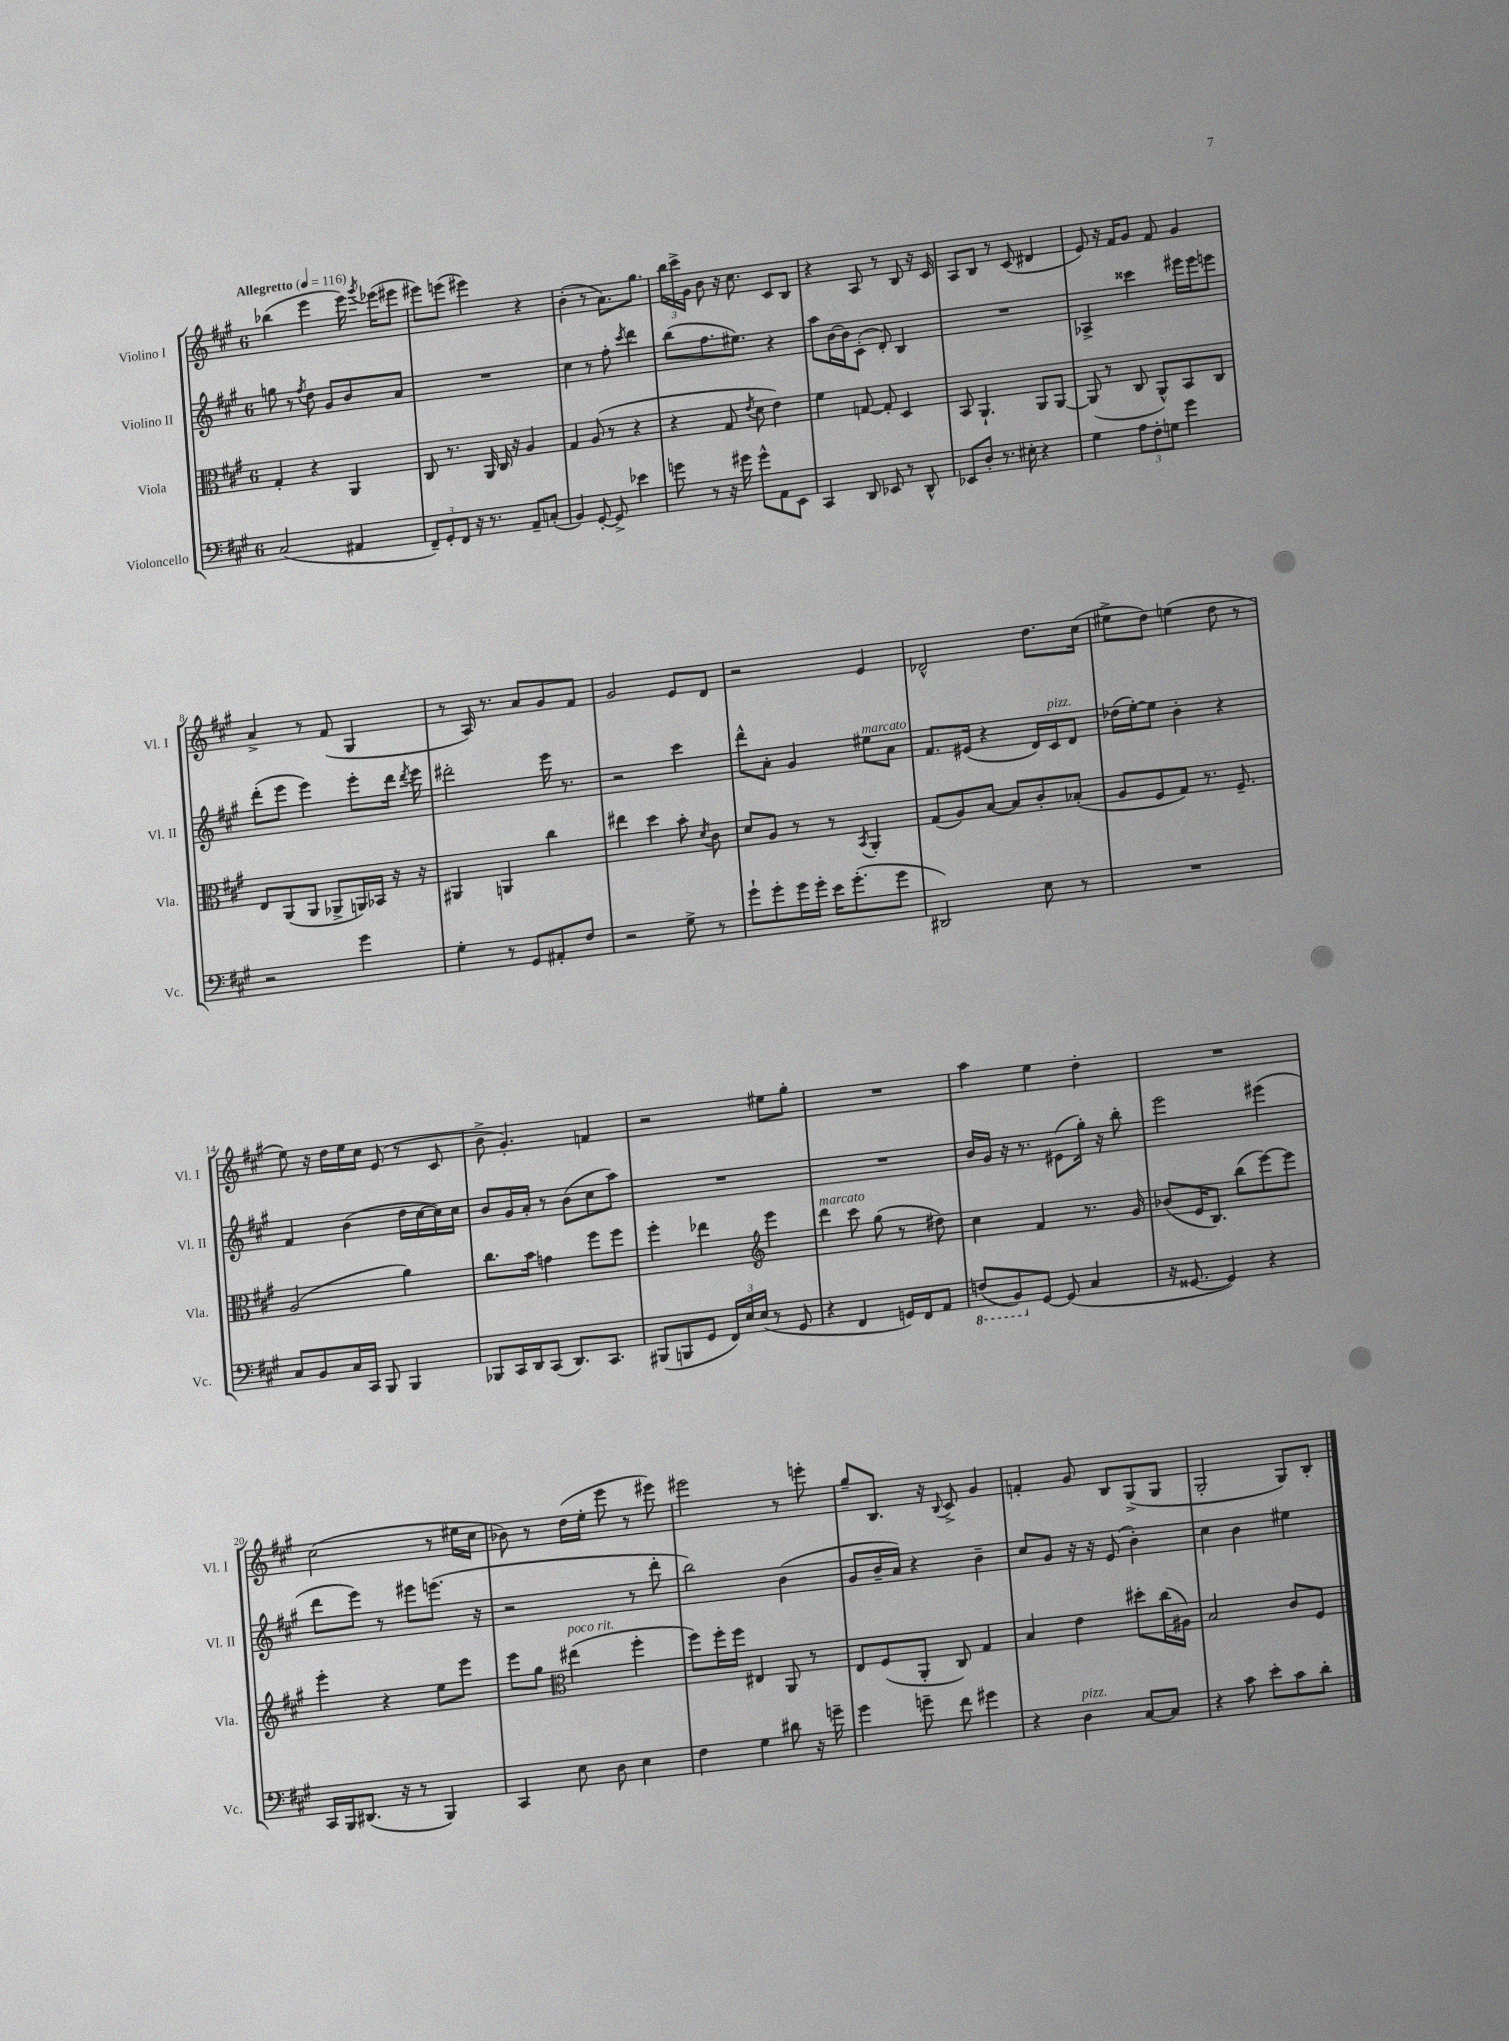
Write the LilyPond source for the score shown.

<<
\new StaffGroup <<
\new Staff = "s0" \with { instrumentName = "Violino I" shortInstrumentName = "Vl. I" } {
    \clef treble \key a \major \once \override Staff.TimeSignature.style = #'single-digit \time 6/8 \tempo "Allegretto" 4 = 116
    \autoBeamOff bes''4( e'''4 e'''16) \acciaccatura { gis'''8 } ees'''16[( eis'''8] |
    eis'''8[) e'''8]( eis'''4) r4 |
    b'4-.( r8 a'8.[) gis''8.] |
    \tuplet 3/2 { b''16[ cis'''16-> gis'16] } b'8 r16 cis''8. cis'8[ b8] |
    r4 a8 r8 b8 r16 cis'16 |
    a8[ b8] r8 cis'8( dis'4 |
    e'8) r16 fis'16[ gis'8] fis'8 gis'4 |
    a'4-> r8 fis'8( gis4 |
    r8 a16) r8. a'8[ gis'8 fis'8] |
    gis'2 e'8[ d'8] |
    r2 e'4 |
    des'2-^ d''8.[ cis''16]( |
    eis''8[-> d''8]) e''4( d''8 r8 |
    e''8) r16 d''16[ e''16 cis''16] e'8( r8 cis'8 |
    b'8-> gis'4.-.) f'4 |
    r2 eis''8[ gis''8]-. |
    R2. |
    a''4 e''4 d''4-. |
    R2. |
    cis''2( r8 eis''16[ cis''16] |
    bes'8) r8 d''16[( e''16]-. e'''8 r8 eis'''8) |
    eis'''2 r8 e'''8-. |
    gis''8[-- b8.] r16 \appoggiatura { b8 } cis'8-> gis'4 |
    f'4-. gis'8 b8[ gis8->( gis8] |
    gis2-. gis8[) b8]-. \bar "|." |
}
\new Staff = "s1" \with { instrumentName = "Violino II" shortInstrumentName = "Vl. II" } {
    \clef treble \key a \major \once \override Staff.TimeSignature.style = #'single-digit \time 6/8
    \autoBeamOff g''8 r8 \acciaccatura { fis''8 } d''8 gis'8[ b'8 a'8] |
    R2. |
    cis''4 r8 fis''8-. \acciaccatura { cis'''8 } d'''4 |
    b''8[( fis''8. eis''8.]) r4 |
    a''8[ b'16~ b'16 cis'8]-.( d'8-.) b4 |
    R2. |
    aes4-> cisis'''4 eis'''16[ eis'''16 e'''8] |
    d'''8[-.( e'''8] e'''4) e'''8[-. d'''16] \acciaccatura { d'''8 } e'''16 |
    dis'''2-. e'''16 r8. |
    r2 cis'''4 |
    d'''8[-^ a'8]-. gis'4 eis''8[^\markup { \italic "marcato" } a'8] |
    fis'8.[ eis'16]( r4 d'16[) cis'16^\markup { \italic "pizz." } d'8] |
    des''16[( e''16~-.) e''8] b'4-. r4 |
    fis'4 b'4( d''16[ cis''16~ cis''16) cis''16] |
    b'8[ gis'16 a'16]-. r8 b'8[( cis''8 a''8]) |
    R2. |
    R2. |
    b'16[ gis'16] r16 r8. eis'8[( gis''16]-.) r16 b''8-. |
    e'''2 eis'''4( |
    d'''8[ e'''8]) r8 eis'''8[ e'''8.]( r16 |
    r2 r8 d'''8-. |
    b''2) b'4( |
    gis'8[ b'16-- a'16]) r4 b'4-- |
    cis''8[ gis'8] r16 r16 e'8( b'4-.) |
    cis''4 b'4 eis''4 \bar "|." |
}
\new Staff = "s2" \with { instrumentName = "Viola" shortInstrumentName = "Vla." } {
    \clef alto \key a \major \once \override Staff.TimeSignature.style = #'single-digit \time 6/8
    \autoBeamOff gis4-. r4 a,4 |
    cis8 r8. a,16 cis16 r16 a4 |
    gis4 a8( r8 r4 |
    r4 gis8 \acciaccatura { e'8 } d'8 e'4) |
    fis'4 g8~ g8-. d4 |
    b,8 a,4.-! a,8[ a,8]~ |
    a,8( r8 cis8 a,8[-^) b,8 cis8] |
    e8[ a,8( a,8] aes,8[-> a,16) bes,16] r16 r16 |
    ais,4 a,4 cis''4 |
    eis''4 d''4 b'8-. \acciaccatura { d'8 } cis'8 |
    d'8[ a8] r8 r8 \acciaccatura { b,8 } a,4-. |
    gis8[( a8) b8]~ b8[ cis'8-. bes8]-.( |
    a8[ fis8 gis8]) r8. fis8.-- |
    a2( a'4) |
    cis''8.[ b'16] g'4 fis''8[ fis''8] |
    fis''4-. ees''4 \clef treble e'''4 |
    d'''4^\markup { \italic "marcato" } cis'''8 gis''8( r8 dis''8) |
    cis''4 fis'4 r8. gis'16 |
    bes'8[( e'16 b8.]) b''8[( e'''8~) e'''8] |
    e'''4-. r4 e''8[ e'''8] |
    e'''8[ gis''8] \clef alto eis''4^\markup { \italic "poco rit." }( fis''4-. |
    fis''8[) fis''16-. fis''16] eis4 a,8 r8 |
    e8[ fis8( a,8]-. cis8) gis4 |
    b4 e'4 dis''8[-. cis''16( ais16]) |
    b2 cis'8[ fis8] \bar "|." |
}
\new Staff = "s3" \with { instrumentName = "Violoncello" shortInstrumentName = "Vc." } {
    \clef bass \key a \major \once \override Staff.TimeSignature.style = #'single-digit \time 6/8
    \autoBeamOff cis2( ais,4 |
    \tuplet 3/2 { fis,8[--) gis,8-. fis,8] } r16 r8. a,8[-- c8]-.( |
    b,4) gis,8~-. gis,8-> ees'4 |
    g'8 r8 r16 gis'16 gis'8[-^ a,8 e,8] |
    cis,4 d,8 ees,8 r8 d,8-^ |
    ees,8[ d8]-. r8. eis16-. r4 |
    gis4 \tuplet 3/2 { a8[ fis8-. g8] } gis'4 |
    r2 gis'4 |
    gis4-. r8 gis,8[ ais,8-. fis8] |
    r2 gis8-> r8 |
    gis'8[-! gis'8-. gis'16 gis'16]-. e'16[ gis'8.-.( gis'8] |
    dis,2) e8 r8 |
    R2. |
    cis8[ b,8 cis16 cis,16] b,,8 b,,4 |
    bes,,8[ cis,16 d,16 cis,8]( d,8.[) cis,8.] |
    bis,,8[( b,,8 gis,8] \tuplet 3/2 { fis,16[) e16 e16]( } r8 gis,8 |
    r4 fis,4 g,16[) fis,16 a,8] |
    \ottava #-1 f,8[( b,,8) \ottava #0 gis,8]~ gis,8( cis4 |
    r16 gisis,8.~ gisis,4) r4 |
    cis,16[ b,,16 dis,8.]( r16 r8 b,,4) |
    cis,4 e8 d8 e4 |
    fis4 gis4 dis'8 r16 g'16-- |
    gis'4 g'8-- fis'8 gis'4 |
    r4 d4^\markup { \italic "pizz." } cis8[~ cis8] |
    r4 cis'8 e'8[-. cis'8 d'8]-. \bar "|." |
}
>>
>>
